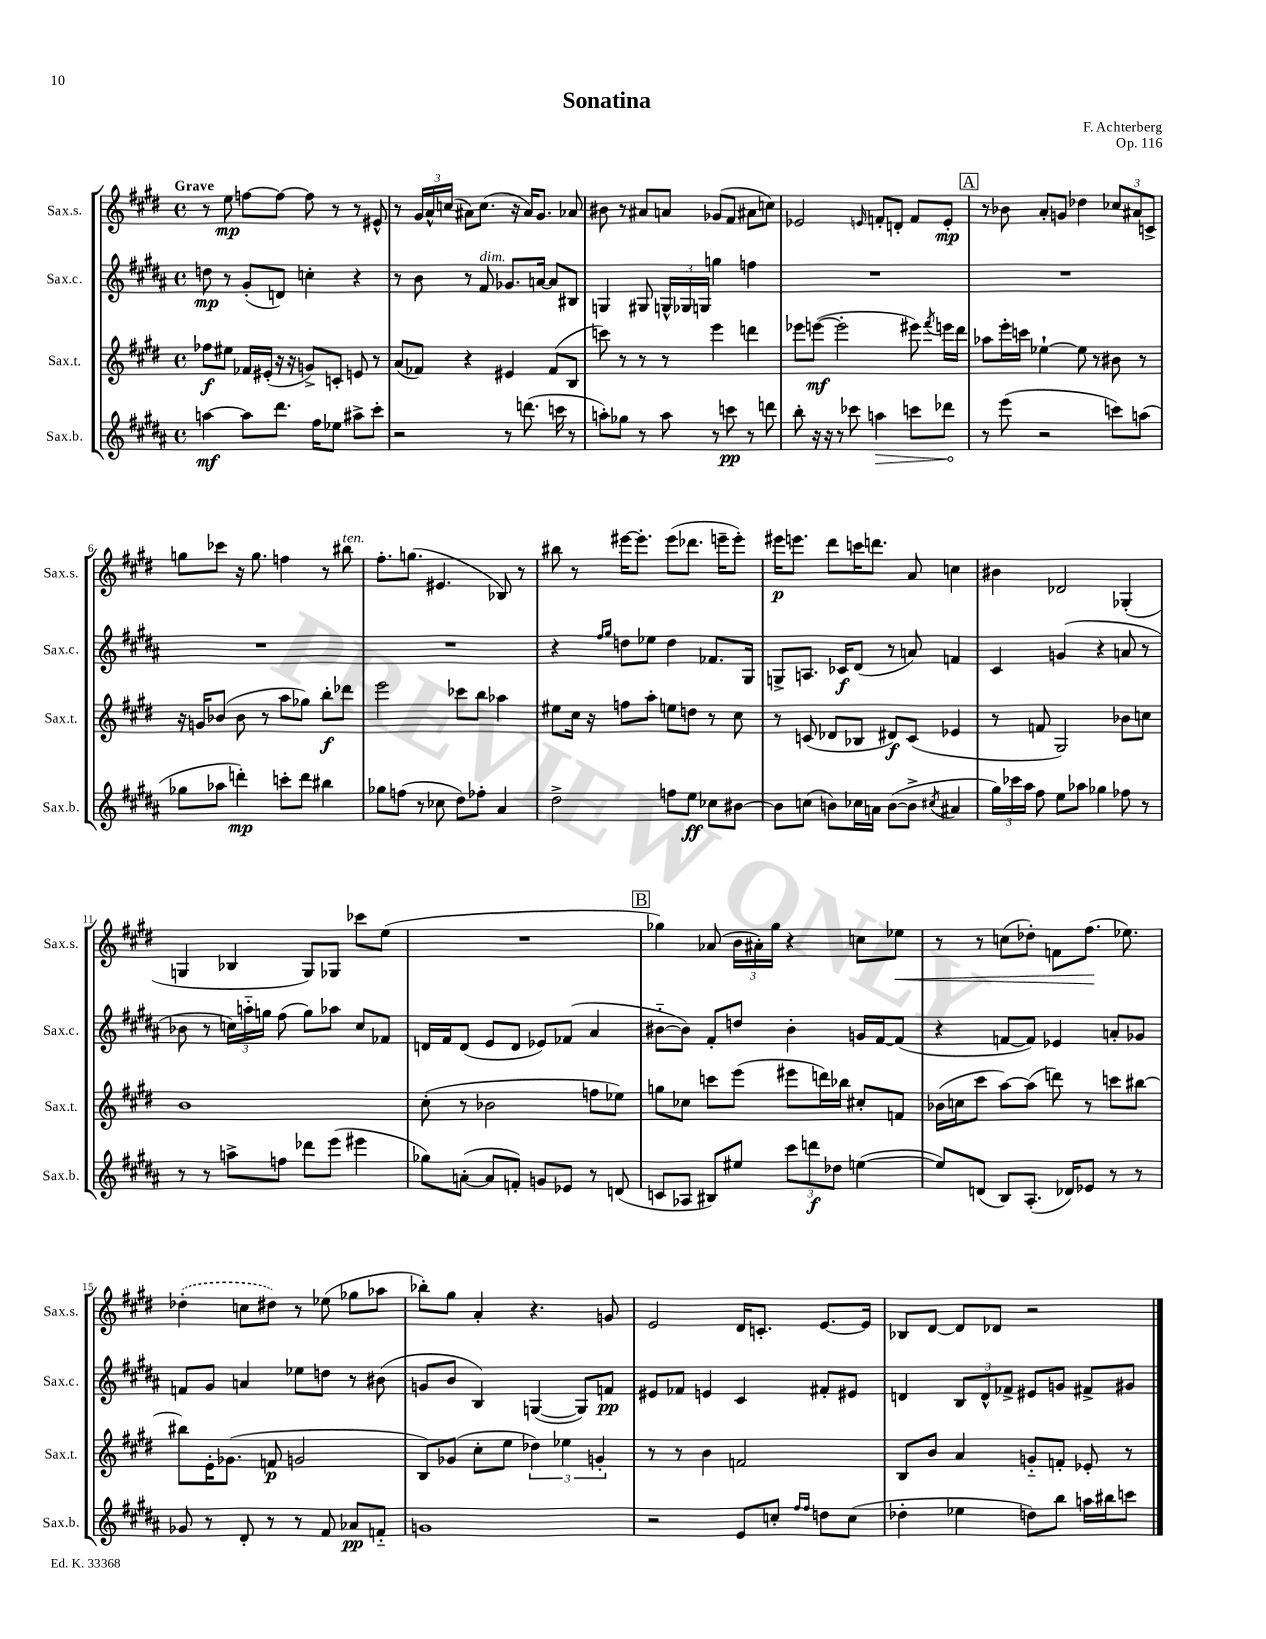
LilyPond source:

\header { title = "Sonatina" composer = "F. Achterberg" opus = "Op. 116" }
<<
\new StaffGroup <<
\new Staff = "s0" \with { instrumentName = "Sax.s." shortInstrumentName = "Sax.s." } {
    \clef treble \key e \major \defaultTimeSignature \time 4/4 \tempo "Grave"
    \autoBeamOff r8 e''8\mp f''8[~ f''8]~ f''8 r8 r8 eis'8-^ |
    r8 \tuplet 3/2 { gis'16[ a'16-^ c''16]( } ais'8[) c''8.]( r16 ais'16[) gis'8.] aes'8 |
    bis'8 r8 ais'8[ a'8] ges'8[( fis'8] ais'8[ c''8]) |
    ees'2 \grace { e'16 } f'8[-. d'8]-. f'8[ e'8]-.\mp |
    \mark \markup { \box "A" } r8 bes'8 a'8[-. g'8] des''4 \tuplet 3/2 { ces''8[ ais'8 c'8]-> } |
    g''8[ ces'''8] r16 g''8. f''4 r8 bis''8^\markup { \italic "ten." } |
    fis''8.[-. g''8.]( eis'4. bes8) r8 |
    bis''8 r8 eis'''16[~ eis'''8.]-. eis'''8[( des'''8.] e'''16[-- e'''8]-.) |
    eis'''16[\p e'''8.] dis'''8[ c'''16 d'''8.] a'8 c''4 |
    bis'4 des'2 ges4-.( |
    g4 bes4 g8[) ges8] ces'''8[ e''8]( |
    R1 |
    \mark \markup { \box "B" } ges''4) aes'8( \tuplet 3/2 { b'16[ ais'16-.) ges''16] } r4 c''8[ ees''8]\< |
    r8 r8 c''8[( des''8]-.) f'8[ fis''8.]\!( ees''8.) |
    \once \slurDashed des''4-.( c''8[ dis''8]) r8 ees''8( ges''8[ aes''8] |
    bes''8[-.) gis''8] a'4-. r4. g'8 |
    e'2 dis'16[ c'8.]-. e'8.[~ e'16] |
    bes8[ dis'8]~ dis'8[ des'8] r2 \bar "|." |
}
\new Staff = "s1" \with { instrumentName = "Sax.c." shortInstrumentName = "Sax.c." } {
    \clef treble \key b \major \defaultTimeSignature \time 4/4
    \autoBeamOff d''8\mp r8 gis'8[-.( d'8]) c''4-. r4 |
    r8 b'8 r8 fis'8^\markup { \italic "dim." } ges'8.[ a'16]~ a'8[ bis8] |
    g4 gis8 \tuplet 3/2 { g16[-^ ges16 g16] } g''4 f''4 |
    R1 |
    \mark \markup { \box "A" } R1 |
    R1 |
    R1 |
    r4 \grace { fis''16[ gis''16] } d''8[ ees''8] d''4 fes'8.[ gis16] |
    g8[-> a8.] ces'16[\f dis'8]( r8 a'8) f'4 |
    cis'4 g'4( r4 a'8 r8 |
    bes'8 r8 \tuplet 3/2 { c''16[) a''16-_ g''16] } fis''8( g''8[) aes''8] c''8[ fes'8] |
    d'16[ fis'16 d'8]( e'8[ d'8] ees'8[) fes'8]( ais'4 |
    \mark \markup { \box "B" } bis'8[~-_ bis'8]) fis'8[-. d''8] bis'4-. g'16[ fis'16~ fis'8]( |
    r4 f'8[~ f'8]) ees'4 a'8[-. ges'8] |
    f'8[ gis'8] a'4 ees''8[ d''8] r8 bis'8( |
    g'8[ b'8] b4) g4~( g8[) f'8]\pp |
    eis'8[ fes'8] e'4 cis'4 fis'8[-. eis'8] |
    d'4 \tuplet 3/2 { b8[ d'8-^ fes'8]-> } eis'8[ g'8] fis'8[-> gis'8] \bar "|." |
}
\new Staff = "s2" \with { instrumentName = "Sax.t." shortInstrumentName = "Sax.t." } {
    \clef treble \key e \major \defaultTimeSignature \time 4/4
    \autoBeamOff fes''8[\f eis''8] fes'16[ eis'16]-.( r16 r16 g'8[->) c'8]-. e'8 r8 |
    a'8[( fes'8]) r4 eis'4 fes'8[( b8] |
    c'''8) r8 r8 r8 e'''4 d'''4 |
    ees'''8[ e'''8]~\mf( e'''2-. eis'''8) \acciaccatura { fis'''8 } e'''16[ dis'''16] |
    \mark \markup { \box "A" } aes''8[ e'''16-. c'''16] ees''4~-! ees''8 r8 bis'8 r8 |
    r16 g'16[ bes'8]( bes'8 r8 a''8[ ges''8]) b''8[-.\f des'''8] |
    e'''2 ces'''8[ b''8] aes''4 |
    eis''8[ cis''16] r16 f''8[ a''8]-. e''8[ d''8] r8 cis''8 |
    r8 c'8( des'8[ bes8] dis'8[\f) c'8]( ees'4 |
    r8 f'8 gis2) bes'8[ c''8] |
    b'1 |
    cis''8-.( r8 bes'2 f''8[ ees''8]) |
    \mark \markup { \box "B" } g''8[ ces''8] c'''8[ e'''8]( eis'''8[ d'''16) bes''16] cis''8[-. f'8] |
    bes'16[( c''16 cis'''8] a''8[~) a''8]( d'''8) r8 c'''8[ bis''8]~ |
    bis''8[ e'16-. ges'8.]( f'8\p g'2 |
    b8[) ges'8]( cis''8[-. e''8] \tuplet 3/2 { des''4) ees''4 g'4-. } |
    r8 r8 b'4 f'2 |
    b8[ b'8] a'4 g'8[-_ f'8]-. ees'8-. r8 \bar "|." |
}
\new Staff = "s3" \with { instrumentName = "Sax.b." shortInstrumentName = "Sax.b." } {
    \clef treble \key b \major \defaultTimeSignature \time 4/4
    \autoBeamOff a''4~\mf a''8[ dis'''8.] fis''16[ ees''8] ais''8[-> cis'''8]-. |
    r2 r8 d'''8.( c'''16 r8 |
    a''8[-.) ges''8] r8 a''8 r8 c'''8\pp r8 d'''8 |
    b''8-. r16 r16 r8 ces'''8 \once \override Hairpin.circled-tip = ##t a''4\> c'''8[ des'''8]\! |
    \mark \markup { \box "A" } r8 e'''8( r2 c'''8[) a''8]( |
    ges''8[ aes''8] d'''4-.\mp) c'''8[-. d'''8] bis''4 |
    ges''8[ f''8]( r8 ces''8 dis''8[) fes''8]-. ais'4 |
    dis''2-> f''8[ e''8]\ff ces''8[ bis'8]~ |
    bis'8[ c''8]( b'8[) ces''16 a'16] b'8[~( b'8]-> \acciaccatura { cis''8 } ais'4 |
    \tuplet 3/2 { gis''16[) ces'''16 ais''16] } fis''8 e''8[ aes''8] ges''4 fes''8 r8 |
    r8 r8 a''8[-> f''8] des'''8[ e'''8]( eis'''4 |
    ges''8[) a'8]~-.( a'8[ f'8]-.) g'8[ ees'8] r8 d'8( |
    \mark \markup { \box "B" } c'8[ aes8] bis8[) eis''8] \tuplet 3/2 { cis'''8[ d'''8\f des''8] } e''4~( |
    e''8[) d'8]( b8[) ais8.]-.( des'16[) ees'8] r8 r8 |
    ges'8 r8 dis'8-. r8 r8 fis'8 aes'8[\pp f'8]-_ |
    g'1 |
    r2 e'8[ c''8]-. \grace { fis''16[ fis''16] } d''8[ c''8]( |
    des''4-. ees''4 d''8[) b''8] a''16[ bis''16 c'''8] \bar "|." |
}
>>
>>
